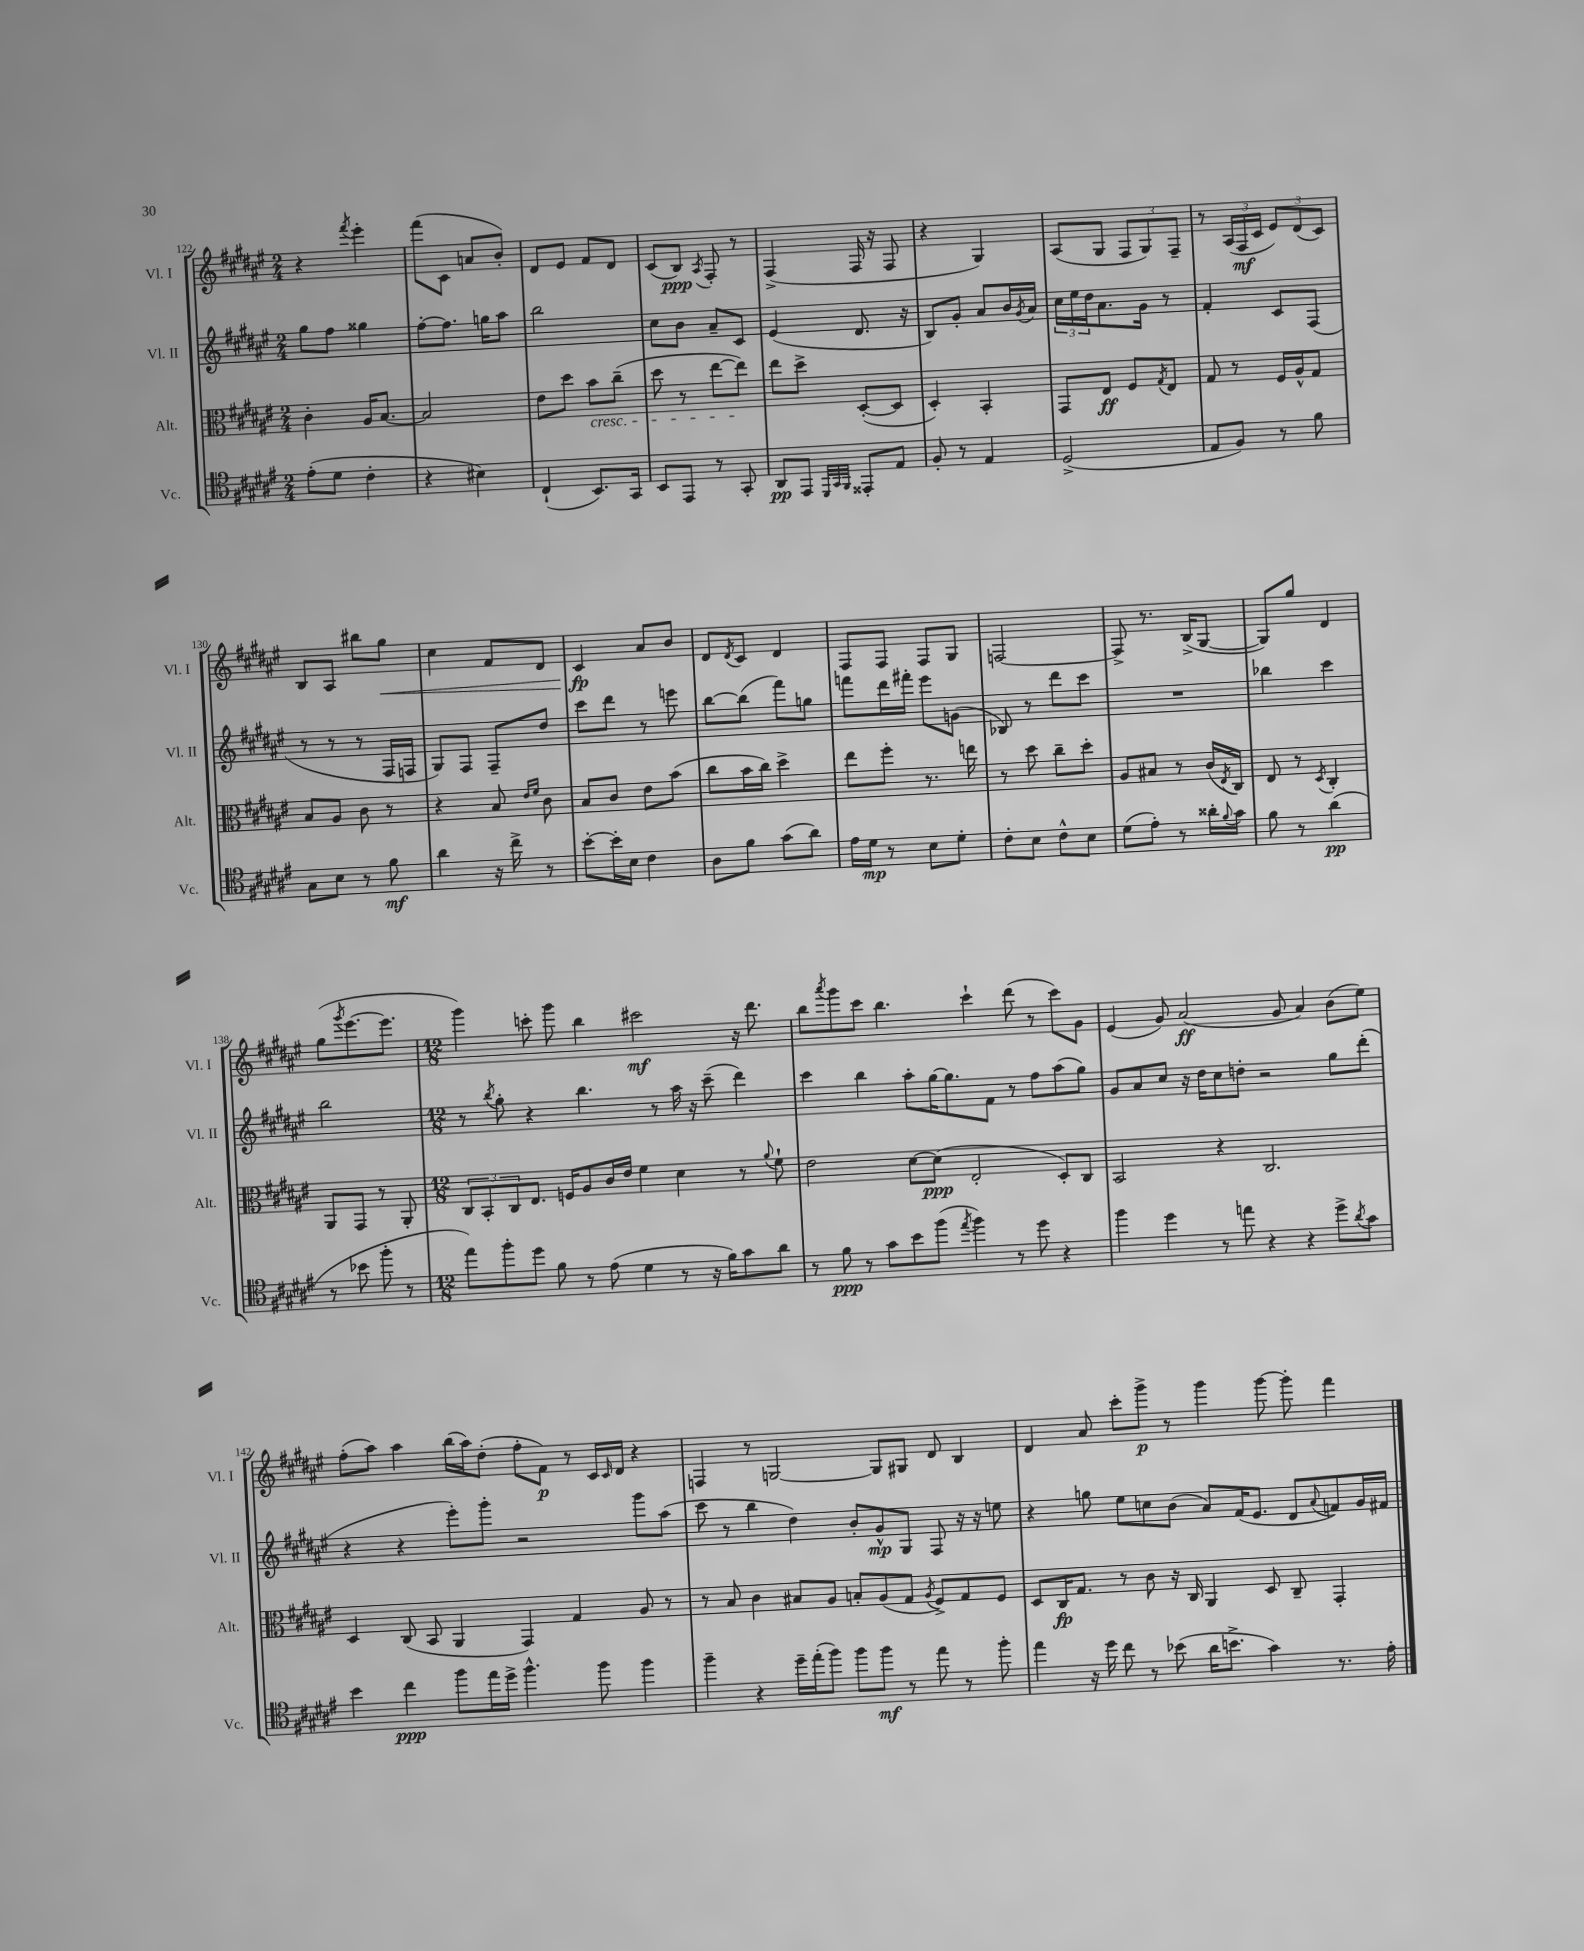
<<
\new StaffGroup <<
\new Staff = "s0" \with { instrumentName = "Vl. I" shortInstrumentName = "Vl. I" } {
    \clef treble \key fis \major \numericTimeSignature \time 2/4
    r4 \acciaccatura { fis'''8 } eis'''4-. |
    fis'''8( cis'8 a'8 b'8-.) |
    dis'8 eis'8 fis'8 dis'8 |
    cis'8( b8\ppp) \acciaccatura { ais8 } fis8-. r8 |
    fis4->( fis16 r16 fis8 |
    r4 gis4) |
    ais8( gis8 \tuplet 3/2 { fis8 gis8) fis8-- } |
    r8 \tuplet 3/2 { ais16( fis16\mf cis'16 } \tuplet 3/2 { eis'8) dis'8( cis'8) } |
    b8 ais8 bis''8 gis''8\< |
    cis''4 fis'8 dis'8 |
    cis'4\fp\! ais'8 b'8 |
    dis'8 \acciaccatura { dis'8 } cis'8 dis'4 |
    fis8 fis8 fis8 gis8 |
    f2~ |
    f8-> r8. b16->( gis8~ |
    gis8) gis''8 dis'4 |
    gis''8( \acciaccatura { gis'''8 } eis'''8.~ eis'''8. |
    \numericTimeSignature \time 12/8 gis'''4) c'''8-. gis'''8 b''4 cis'''2\mf r16 dis'''8. |
    b''8 \acciaccatura { ais'''8 } gis'''8 cis'''8 b''4. cis'''4-! dis'''8( r8 cis'''8) gis'8 |
    eis'4( gis'8) ais'2\ff( gis'8 ais'4) b'8( eis''8) |
    fis''8-.( ais''8) ais''4 b''16( ais''16) dis''8-.( fis''8-. fis'8\p) r8 cis'16 \grace { cis'16 } dis'16 r4 |
    f4 r8 g2~ g8 gis8 dis'8 b4 |
    dis'4 ais'8 cis'''8-. gis'''8->\p r8 gis'''4 gis'''8~ gis'''8-. fis'''4 \bar "|." |
}
\new Staff = "s1" \with { instrumentName = "Vl. II" shortInstrumentName = "Vl. II" } {
    \clef treble \key fis \major \numericTimeSignature \time 2/4
    gis''8 fis''8 gisis''4 |
    fis''8~-. fis''8. g''16 ais''8 |
    b''2 |
    cis''8 b'8 ais'8-- cis'8 |
    eis'4( dis'8. r16 |
    b8) gis'8-. ais'8 b'16 \acciaccatura { gis'8 } ais'16 |
    \tuplet 3/2 { cis''16 eis''16 dis''16 } ais'8. gis'16 r8 |
    fis'4-. cis'8 fis8( |
    r8 r8 r8 fis16 f16 |
    gis8) fis8 fis8-- dis''8 |
    cis'''8 dis'''8 r8 e'''8 |
    b''8~ b''8( fis'''8) g''8 |
    f'''8 dis'''16 fis'''16-. eis'''8 g'8( |
    bes8) r8 dis'''8 cis'''8 |
    R2 |
    bes''4 cis'''4 |
    b''2 |
    \numericTimeSignature \time 12/8 r8 \acciaccatura { b''8 } gis''8-. r4 b''4. r8 ais''16 r16 cis'''8--( dis'''4) |
    cis'''4 b''4 ais''8-. gis''16~ gis''8. fis'8 r8 fis''8 ais''8( gis''8) |
    gis'8 ais'8 cis''8 r16 dis''16 cis''8 d''8-. r2 gis''8 dis'''8-.( |
    r4 r4 eis'''8-.) gis'''8-. r2 gis'''8 ais''8( |
    cis'''8 r8 b''4 dis''4) b'8-. gis'8-^\mp gis8 fis8 r16 r16 e''8 |
    r4 g''8 eis''8 c''8 b'8( ais'8) fis'16( eis'8. dis'8 \appoggiatura { ais'8 } f'8) gis'16 fis'16 \bar "|." |
}
\new Staff = "s2" \with { instrumentName = "Alt." shortInstrumentName = "Alt." } {
    \clef alto \key fis \major \numericTimeSignature \time 2/4
    cis'4-. ais16 b8.~ |
    b2 |
    eis'8 dis''8 b'8\cresc cis''8--( |
    dis''8 r8 eis''8~ eis''8\!) |
    eis''8 dis''8-> dis8~-.( dis8 |
    dis4-.) b,4-. |
    gis,8 eis8\ff fis8 \acciaccatura { gis8 } eis8 |
    gis8 r8 fis16 ais16-^ gis8 |
    b8 ais8 cis'8 r8 |
    r4 b8 \grace { eis'16 fis'16 } cis'8 |
    b8 cis'8 eis'8 b'8( |
    cis''8 b'16 cis''16) dis''4-> |
    eis''8 fis''8-. r8. e''16 |
    r8 dis''8 cis''8-- dis''8-. |
    ais8 bis8 r8 cis'16( \acciaccatura { eis8 } cis16) |
    eis8 r8 \acciaccatura { dis8 } cis4-. |
    ais,8 gis,8 r8 ais,8-. |
    \numericTimeSignature \time 12/8 \tuplet 3/2 { cis8 b,8-. cis8 } eis8. f16 ais8 cis'16 eis'16 fis'4 dis'4 r8 \appoggiatura { ais'8 } fis'8-! |
    eis'2 dis'8~ dis'8\ppp( eis2-. dis8-.) cis8 |
    b,2 r4 cis2. |
    dis4 cis8( b,8 ais,4 gis,4) gis4 ais8 r8 |
    r8 b8 cis'4 bis8 ais8 b8-. ais8( gis8 \acciaccatura { ais8 } fis8->) gis8 fis8 |
    dis8 cis16\fp gis8. r8 cis'8 r16 cis16 ais,4 dis8 cis8-- gis,4-. \bar "|." |
}
\new Staff = "s3" \with { instrumentName = "Vc." shortInstrumentName = "Vc." } {
    \clef tenor \key fis \major \numericTimeSignature \time 2/4
    eis'8-.( dis'8 cis'4-. |
    r4 bis4) |
    cis4-!( b,8.) gis,16 |
    b,8 eis,8 r8 gis,8-. |
    ais,8\pp eis,8 \grace { dis,32 gis,32 fis,32 } eisis,8-. eis8 |
    fis8-. r8 eis4 |
    dis2->( |
    eis8 fis8) r8 fis'8 |
    gis8 b8 r8 fis'8\mf |
    ais'4 r16 cis''16-> r8 |
    b'8~-. b'16-. b16 cis'4 |
    ais8 fis'8 gis'8( ais'8) |
    eis'16 dis'16\mp r8 b8 dis'8-. |
    cis'8-. b8 cis'8-^ b8 |
    dis'8( eis'8-.) r8 aisis'16-. \appoggiatura { fis'8 } gis'16 |
    fis'8 r8 ais'4\pp( |
    r8 bes'8 fis''8-. r8 |
    \numericTimeSignature \time 12/8 eis''8) fis''8-. dis''8 fis'8 r8 eis'8( dis'4 r8 r16 fis'16) gis'8 ais'8 |
    r8 fis'8\ppp r8 gis'8 b'8 fis''8( \acciaccatura { eis''8 } fis''4) r8 dis''8 r4 |
    fis''4 dis''4 r8 e''8 r4 r4 dis''8-> \acciaccatura { ais'8 } gis'8 |
    b'4 cis''4\ppp fis''8 eis''16 dis''16-> fis''4.-^ fis''8 fis''4 |
    fis''4-- r4 dis''16-- eis''16-.( fis''8) fis''8 fis''8\mf r8 eis''8 r8 fis''8-. |
    eis''4 r16 dis''16 cis''8 r8 bes'8( ais'16 b'8.-> gis'4) r8. eis'16-. \bar "|." |
}
>>
>>
\layout { \context { \Score currentBarNumber = #122 } }
